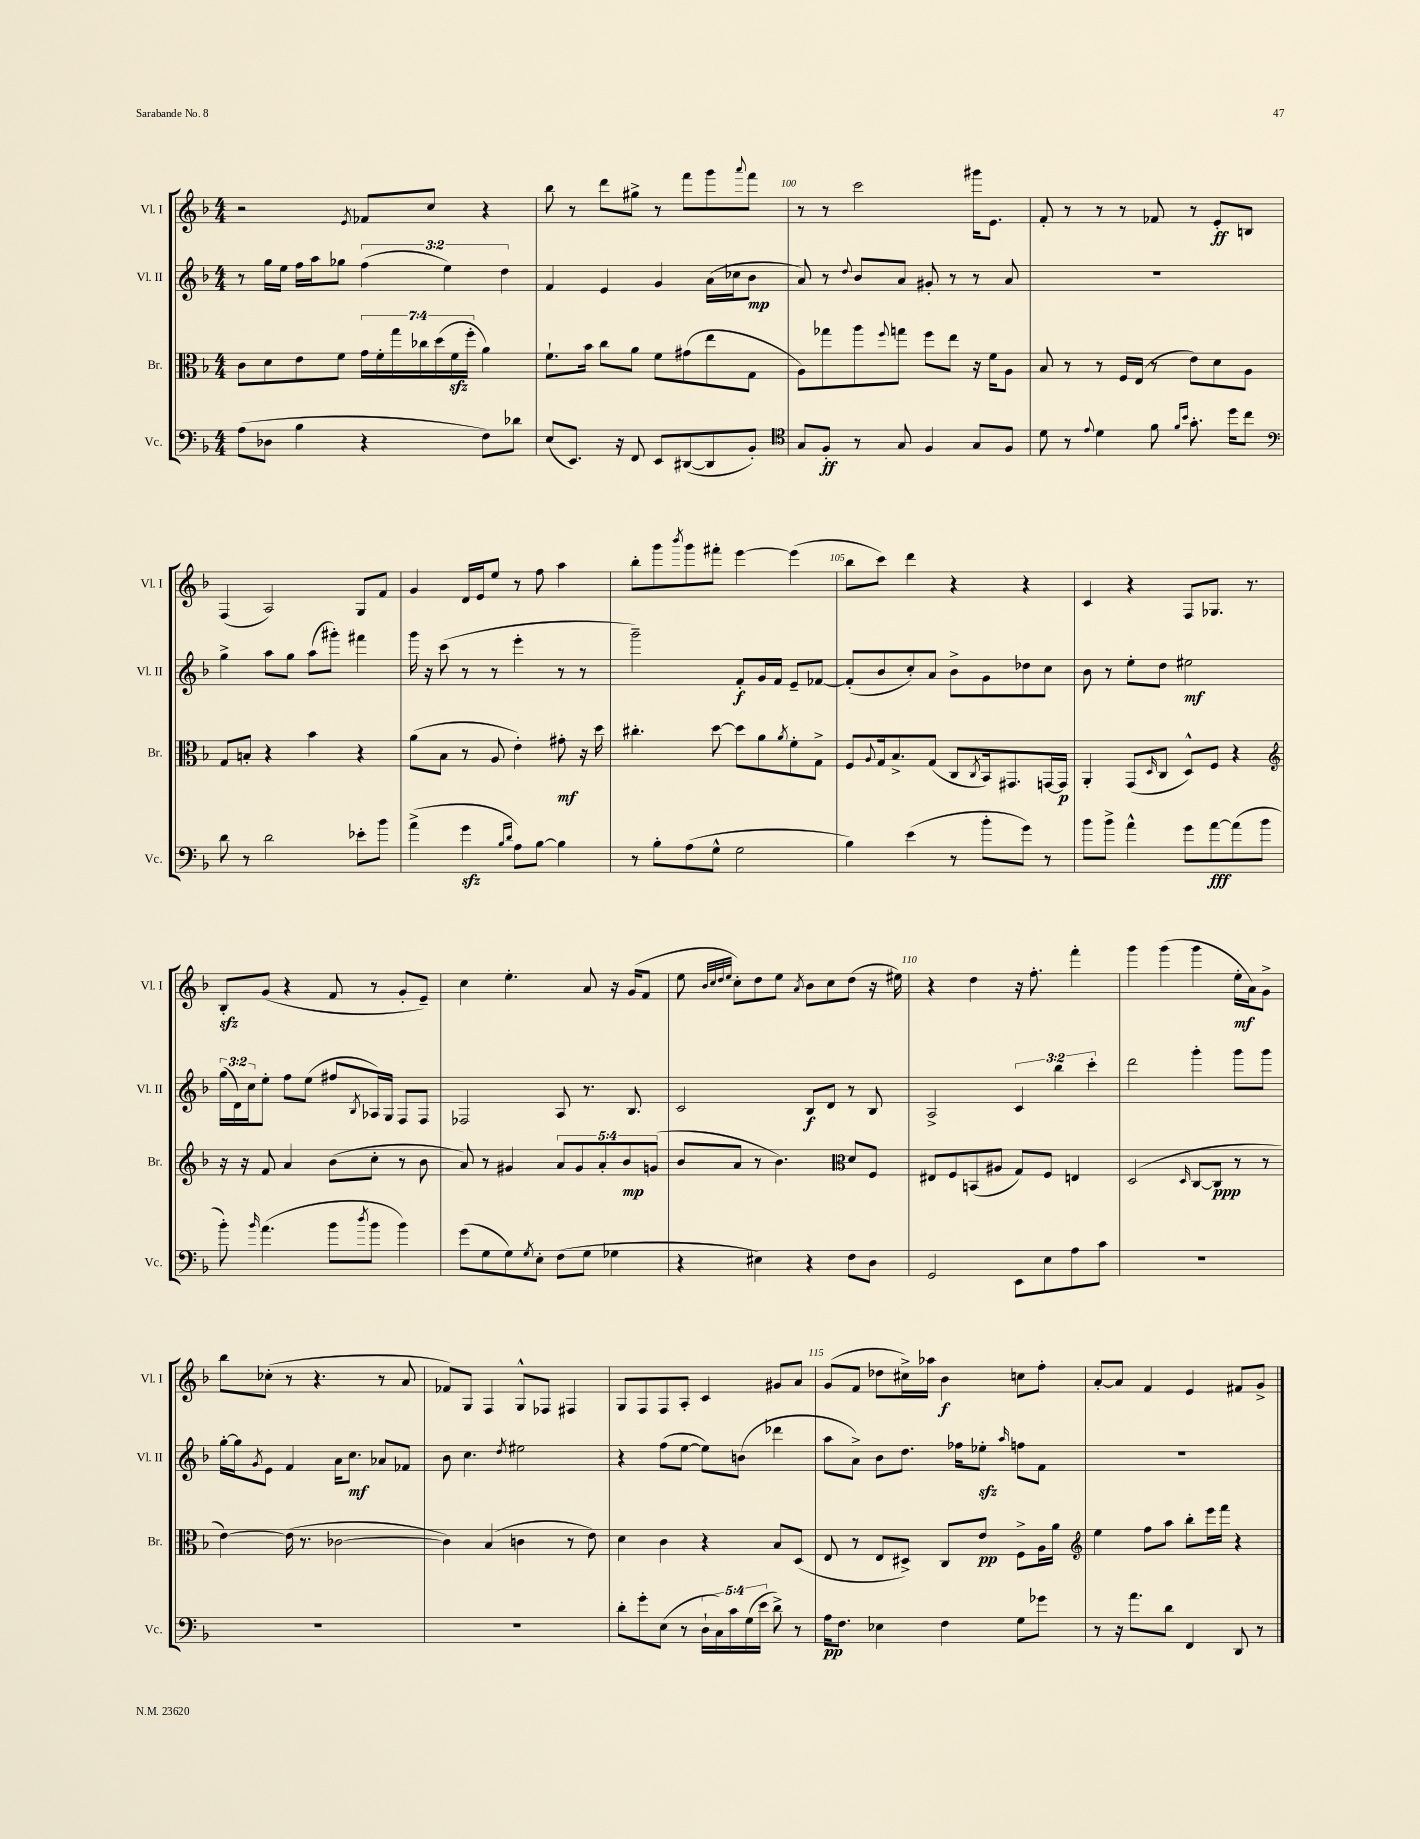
<<
\new StaffGroup <<
\new Staff = "s0" \with { instrumentName = "Vl. I" shortInstrumentName = "Vl. I" } {
    \clef treble \key f \major \numericTimeSignature \time 4/4
    r2 \acciaccatura { e'8 } fes'8 c''8 r4 |
    bes''8 r8 d'''8 gis''8-> r8 f'''8 g'''8 \appoggiatura { a'''8 } f'''8 |
    r8 r8 c'''2 gis'''16 e'8. |
    f'8-. r8 r8 r8 fes'8 r8 e'8-.\ff b8 |
    f4( a2) g8 f'8 |
    g'4 d'16 e'16 e''8 r8 f''8 a''4 |
    bes''8-. g'''8 \acciaccatura { bes'''8 } g'''8 fis'''8-. e'''4~ e'''4( |
    bes''8 c'''8) d'''4 r4 r4 |
    c'4 r4 f8 ges8. r8. |
    bes8-.\sfz g'8( r4 f'8 r8 g'8-. e'8--) |
    c''4 e''4.-. a'8 r16 g'16( f'8 |
    e''8 \grace { bes'32 c''32 d''32 e''32 } c''8-.) d''8 e''8 \acciaccatura { a'8 } bes'8 c''8 d''8( r16 eis''16) |
    r4 d''4 r16 f''8.-. f'''4-. |
    g'''4 g'''4( g'''4 e''16-.\mf a'16) g'8-> |
    bes''8 ces''8-.( r8 r4. r8 a'8 |
    fes'8) g8 f4 g8-^ fes8 fis4 |
    g8 f8 f8 a8-. c'4 gis'8 a'8 |
    g'8( f'8 des''8 cis''16->) aes''16 bes'4\f c''8 f''8-. |
    a'8~-. a'8 f'4 e'4 fis'8 g'8-> \bar "|." |
}
\new Staff = "s1" \with { instrumentName = "Vl. II" shortInstrumentName = "Vl. II" } {
    \clef treble \key f \major \numericTimeSignature \time 4/4 \override Staff.TupletNumber.text = #tuplet-number::calc-fraction-text
    r8 g''16 e''16 f''16 a''16 ges''8 \tuplet 3/2 { f''4( e''4) d''4 } |
    f'4 e'4 g'4 a'16( ces''16 bes'8\mp |
    a'8) r8 \appoggiatura { d''8 } bes'8 a'8 gis'8-. r8 r8 a'8 |
    R1 |
    g''4-> a''8 g''8 a''8( gis'''8-.) fis'''4 |
    g'''16 r16 c'''8( r8 r8 e'''4-. r8 r8 |
    g'''2--) f'8-.\f g'16 f'16 e'8-- fes'8~ |
    fes'8-.( bes'8 c''8-.) a'8 bes'8-> g'8 des''8 c''8 |
    bes'8 r8 e''8-. d''8 eis''2\mf |
    \tuplet 3/2 { g''16( d'16) c''16 } e''8-. f''8 e''8( fis''8 \acciaccatura { bes8 } aes16) g16 f8 f8 |
    fes2 a8 r8. bes8. |
    c'2 bes8\f d'8 r8 bes8 |
    a2-> \tuplet 3/2 { c'4 bes''4 c'''4-. } |
    d'''2 g'''4-. g'''8 g'''8 |
    g''16~-. g''16 \acciaccatura { g'8 } e'8 f'4 a'16 c''8.\mf aes'8 fes'8 |
    bes'8 c''4. \acciaccatura { d''8 } eis''2 |
    r4 f''8( e''8~ e''8) b'8( des'''4 |
    a''8 a'8->) bes'8 d''8. fes''16 ees''8-.\sfz \grace { a''16 } f''8 f'8 |
    R1 \bar "|." |
}
\new Staff = "s2" \with { instrumentName = "Br." shortInstrumentName = "Br." } {
    \clef alto \key f \major \numericTimeSignature \time 4/4 \override Staff.TupletNumber.text = #tuplet-number::calc-fraction-text
    c'8 d'8 e'8 f'8 \tuplet 7/4 { g'16 f'16-. g''16 ces''16 d''16( f'16\sfz f''16-. } a'4) |
    f'8.-! bes'16 c''8 a'8 f'8 gis'8( e''8 g8 |
    a8) ges''8 a''8 \appoggiatura { f''8 } g''8 f''8 e''8 r16 f'16 a8 |
    bes8 r8 r8 f16 e16( r8 e'8) d'8 a8 |
    g8 b8-. r4 bes'4 r4 |
    a'8( bes8 r8 a8 e'4-.) gis'8-.\mf r16 d''16 |
    cis''4.-. d''8~ d''8 a'8 \acciaccatura { a'8 } f'8-. g8-> |
    f8 \appoggiatura { a8 } g16 bes8.-> g8( c8 \acciaccatura { c8 } bes,16) gis,8. g,16~ g,16\p |
    a,4-. g,8( \grace { d16 } c8 d8-^) f8 r4 |
    \clef treble r16 r16 f'8 a'4 bes'8( c''8-. r8 bes'8 |
    a'8) r8 gis'4 \tuplet 5/4 { a'8 gis'8 a'8-. bes'8\mp g'8( } |
    bes'8 a'8 r8 bes'4.) \clef alto d'8 f8 |
    eis8 f8 b,8( ais8 g8) f8 e4 |
    d2( \grace { d16 } c8~ c8\ppp r8 r8 |
    e'4~) e'16( r8. ces'2~ |
    ces'4) bes4( c'4 r8 e'8) |
    d'4 c'4 r4 bes8 d8( |
    e8 r8 e8 dis8->) c8 e'8\pp f8-> a16 a'16 |
    \clef treble e''4 f''8 a''8 bes''8-. e'''16 f'''16 r4 \bar "|." |
}
\new Staff = "s3" \with { instrumentName = "Vc." shortInstrumentName = "Vc." } {
    \clef bass \key f \major \numericTimeSignature \time 4/4 \override Staff.TupletNumber.text = #tuplet-number::calc-fraction-text
    a8( des8 bes4 r4 f8) des'8 |
    e8( e,8.) r16 f,8 e,8 dis,8~( dis,8 bes,8-.) |
    \clef tenor g8 f8-.\ff r8 g8 f4 g8 f8 |
    d'8 r8 \appoggiatura { e'8 } d'4 f'8 \grace { f'16 bes'16 } g'8.-. d''16 c''8 |
    \clef bass d'8 r8 d'2 ees'8-. bes'8 |
    a'4->( g'4\sfz \grace { bes16 d'16 } a8) bes8~ bes4 |
    r8 bes8-. a8( g8-^ g2 |
    bes4) e'4( r8 bes'8-. g'8) r8 |
    bes'8 bes'8-> a'4-^ g'8 a'8~\fff a'8( bes'8 |
    bes'8-.) \grace { bes'16 } a'4.( bes'8 \acciaccatura { d''8 } bes'8 bes'4) |
    g'8( g8 g8) \acciaccatura { g8 } e8-. f8( g8 ges4 |
    r4 eis4) r4 f8 d8 |
    g,2 e,8 e8 a8 c'8 |
    R1 |
    R1 |
    R1 |
    d'8-. g'8-. e8( r8 \tuplet 5/4 { d16-! c16) c'16 g16( e'16 } d'8->) r8 |
    a16\pp f8. ees4 f4 g8 ges'8 |
    r8 r16 a'8. d'8 f,4 d,8 r8 \bar "|." |
}
>>
>>
\layout { \context { \Score currentBarNumber = #98 \override BarNumber.break-visibility = ##(#f #t #t) barNumberVisibility = #(every-nth-bar-number-visible 5) } }
